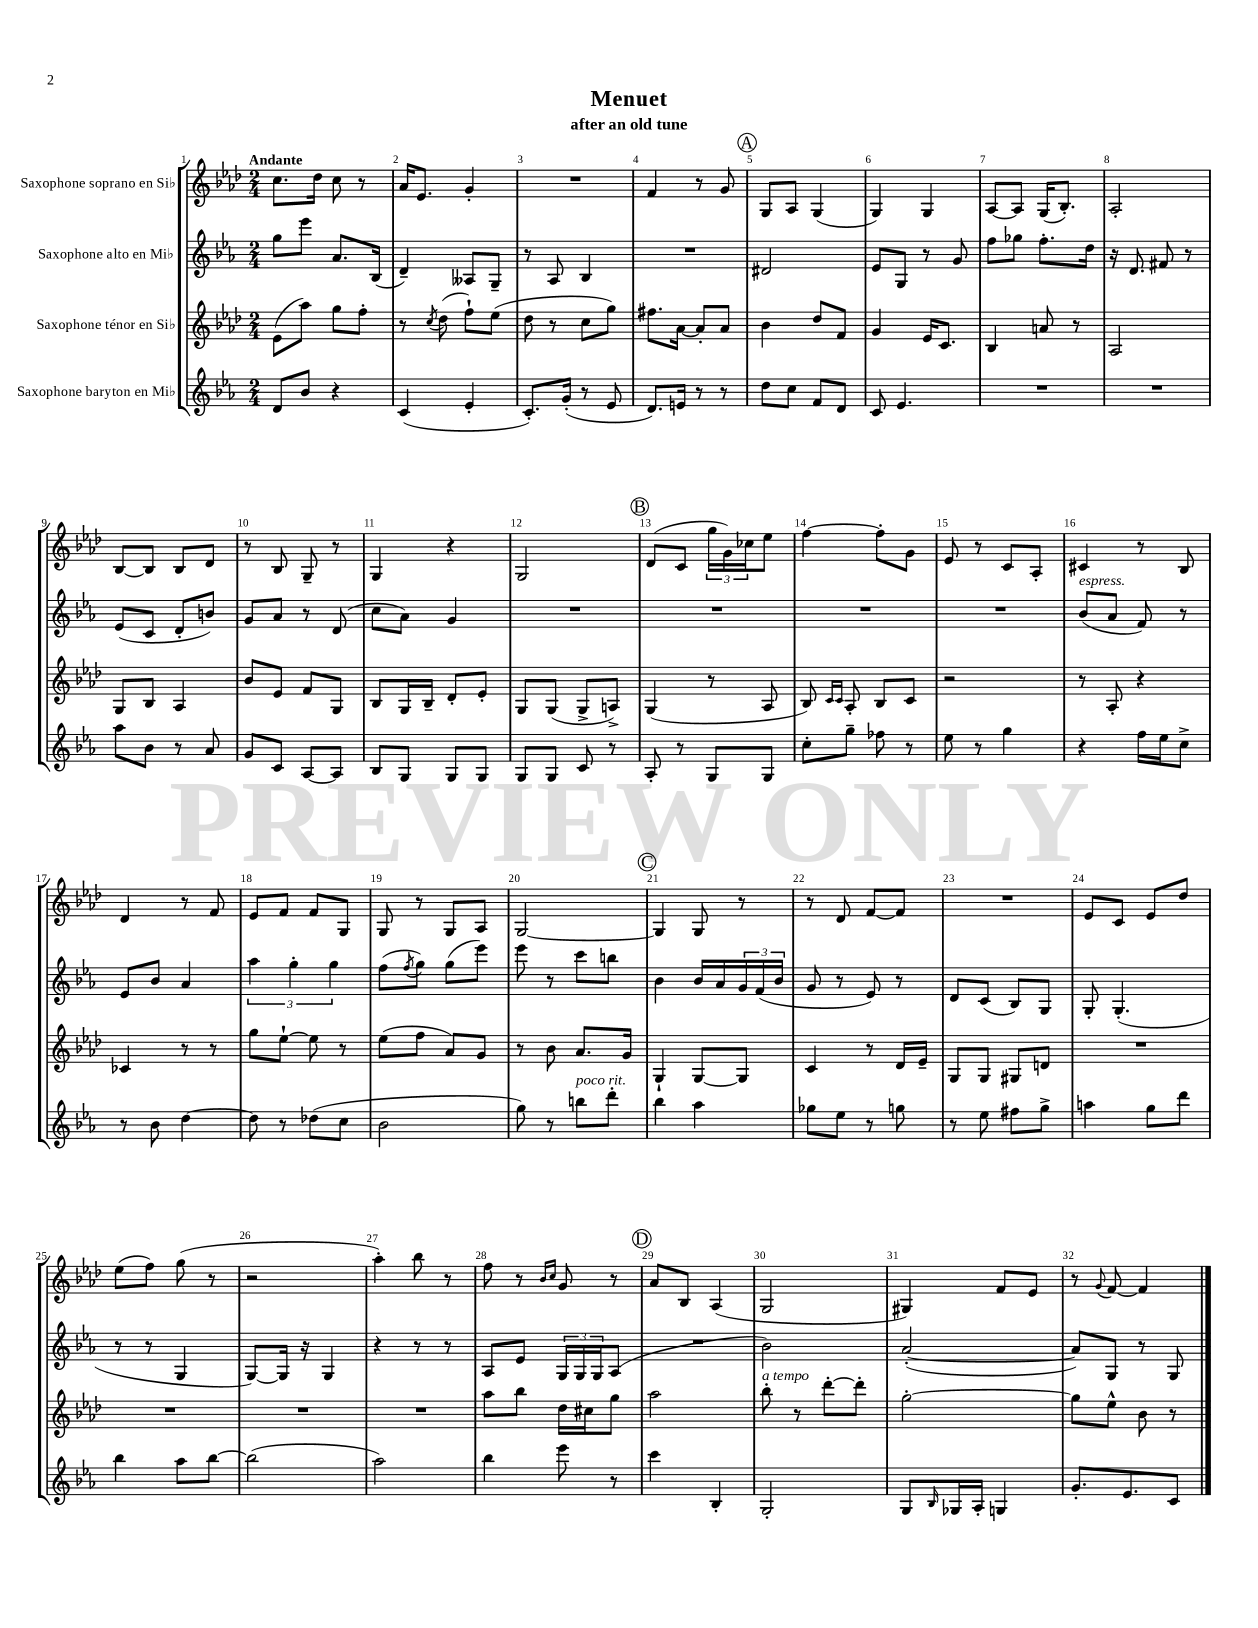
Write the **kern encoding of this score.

**kern	**kern	**kern	**kern
*part4	*part3	*part2	*part1
*staff4	*staff3	*staff2	*staff1
*I"Saxophone baryton en Mi♭	*I"Saxophone ténor en Si♭	*I"Saxophone alto en Mi♭	*I"Saxophone soprano en Si♭
*clefG2	*clefG2	*clefG2	*clefG2
*k[b-e-a-]	*k[b-e-a-d-]	*k[b-e-a-]	*k[b-e-a-d-]
*M2/4	*M2/4	*M2/4	*M2/4
=1	=1	=1	=1
!	!	!	!LO:TX:a:B:t=Andante
8d/L	(8e-\L	8gg\L	8.cc\L
8b-/J	8aa-\J)	8eee-\J	.
.	.	.	16dd-\Jk
4r	8gg\L	8.a-/L	8cc\
.	8ff'\J	.	8r
.	.	(16B-/Jk	.
=2	=2	=2	=2
(4c/	8r	4d~/)	16a-/KL
.	.	.	8.e-/J
.	8qcc/	.	.
.	(8dd-\	.	.
4e-'/	8ff`\L)	8A--X/L	4g'/
.	(8ee-\J	8G~/J	.
=3	=3	=3	=3
8.c'/L)	8dd-\	8r	2r
.	8r	8A-/	.
(16g'/Jk	.	.	.
8r	8cc\L	4B-/	.
8e-/	8gg\J)	.	.
=4	=4	=4	=4
8.d/L)	8.ff#X\L	2r	4f/
16en/Jk	[16a-\Jk	.	.
8r	8a-'/L]	.	8r
8r	8a-/J	.	8g/
!!LO:REH:place=s1:t=A
=5	=5	=5	=5
8dd\L	4b-\	2d#X/	8G/L
8cc\J	.	.	8A-/J
8f/L	8dd-/L	.	(4G/
8d/J	8f/J	.	.
=6	=6	=6	=6
8c/	4g/	8e-/L	4G/)
4.e-/	.	8G/J	.
.	16e-/KL	8r	4G/
.	8.c/J	.	.
.	.	8g/	.
=7	=7	=7	=7
2r	4B-/	8ff\L	[8A-/L
.	.	8gg-X\J	8A-/J]
.	8an/	8.ff'\L	(16G/KL
.	.	.	8.B-'/J)
.	8r	.	.
.	.	16dd\Jk	.
=8	=8	=8	=8
2r	2A-/	16r	2A-'/
.	.	8.d/	.
.	.	8f#X/	.
.	.	8r	.
!!LO:LB:g=z
=9	=9	=9	=9
8aa-\L	8G/L	(8e-/L	[8B-/L
8b-\J	8B-/J	8c/J	8B-/J]
8r	4A-/	8d'/L	8B-/L
8a-/	.	8bn/J)	8d-/J
=10	=10	=10	=10
8g/L	8b-/L	8g/L	8r
8c/J	8e-/J	8a-/J	8B-/
[8A-/L	8f/L	8r	8G~/
8A-/J]	8G/J	(8d/	8r
=11	=11	=11	=11
8B-/L	8B-/L	8cc\L	4G/
8G/J	16G/L	8a-\J)	.
.	16B-~/JJ	.	.
8G/L	8d-'/L	4g/	4r
8G/J	8e-'/J	.	.
=12	=12	=12	=12
8G/L	8G/L	2r	2G/
8G/J	(8G/J	.	.
8c/	8G^/L	.	.
8r	8An^/J)	.	.
!!LO:REH:place=s1:t=B
=13	=13	=13	=13
8A-'/	(4G/	2r	(8d-/L
8r	.	.	8c/J
8G/L	8r	.	24gg\LL
.	.	.	24g\)
.	.	.	24cc-X\J
8G/J	8A-/	.	8ee-\J
=14	=14	=14	=14
8cc'\L	8B-/)	2r	[4ff\
.	16qqc/LL	.	.
.	16qqc/JJ	.	.
8gg~\J	8A-'/	.	.
8ff-X\	8B-/L	.	8ff'\L]
8r	8c/J	.	8g\J
=15	=15	=15	=15
8ee-\	2r	2r	8e-/
8r	.	.	8r
4gg\	.	.	8c/L
.	.	.	8A-'/J
=16	=16	=16	=16
!	!	!LO:TX:a:i:t=espress.	!
4r	8r	(8b-/L	4c#X/
.	8A-'/	8a-/J	.
16ff\LL	4r	8f/)	8r
16ee-\J	.	.	.
8cc^\J	.	8r	8B-/
!!LO:LB:g=z
=17	=17	=17	=17
8r	4c-X/	8e-/L	4d-/
8b-\	.	8b-/J	.
[4dd\	8r	4a-/	8r
.	8r	.	8f/
=18	=18	=18	=18
8dd\]	8gg\L	6aa-\	8e-/L
8r	[8ee-`\J	.	8f/J
.	.	6gg'\	.
(8dd-X\L	8ee-\]	.	8f/L
.	.	6gg\	.
8cc\J	8r	.	8G/J
=19	=19	=19	=19
2b-\	(8ee-\L	(8ff\L	8G/
.	.	8qff/	.
.	8ff\J	8gg\J)	8r
.	8a-/L)	(8gg\L	8G/L
.	8g/J	8eee-\J)	8A-/J
=20	=20	=20	=20
8gg\)	8r	8eee-\	[2G/
8r	8b-\	8r	.
!LO:TX:a:i:t=poco rit.	!	!	!
8bbn\L	8.a-/L	8ccc\L	.
8ddd'\J	.	8bbn\J	.
.	16g/Jk	.	.
!!LO:REH:place=s1:t=C
=21	=21	=21	=21
4bb-\	4G`/	4b-\	4G/]
4aa-\	[8G/L	16b-/LL	8G/
.	.	16a-/	.
.	8G/J]	24g/	8r
.	.	(24f/	.
.	.	24b-/JJ	.
=22	=22	=22	=22
8gg-X\L	4c/	8g/	8r
8ee-\J	.	8r	8d-/
8r	8r	8e-/)	[8f/L
8ggn\	16d-/LL	8r	8f/J]
.	16e-~/JJ	.	.
=23	=23	=23	=23
8r	8G/L	8d/L	2r
8ee-\	8G/J	(8c/J	.
8ff#X\L	8G#X/L	8B-/L)	.
8gg^\J	8dn/J	8G/J	.
=24	=24	=24	=24
4aan\	2r	8G'/	8e-/L
.	.	(4.G'/	8c/J
8gg\L	.	.	8e-/L
8ddd\J	.	.	8dd-/J
!!LO:LB:g=z
=25	=25	=25	=25
4bb-\	2r	8r	(8ee-\L
.	.	8r	8ff\J)
8aa-\L	.	4G/	(8gg\
[8bb-\J	.	.	8r
=26	=26	=26	=26
(2bb-\]	2r	[8G/L)	2r
.	.	16G/Jk]	.
.	.	16r	.
.	.	4G/	.
=27	=27	=27	=27
2aa-\)	2r	4r	4aa-'\)
.	.	8r	8bb-\
.	.	8r	8r
=28	=28	=28	=28
4bb-\	8aa-\L	8A-/L	8ff\
.	8bb-\J	8e-/J	8r
.	.	.	16qqb-/LL
.	.	.	16qqcc/JJ
8eee-\	16dd-\LL	24G/LL	8g/
.	.	24G/	.
.	16cc#X\J	.	.
.	.	24G/J	.
8r	8gg\J	(8A-/J	8r
!!LO:REH:place=s1:t=D
=29	=29	=29	=29
4ccc\	2aa-\	2r	8a-/L
.	.	.	8B-/J
4B-'/	.	.	(4A-/
=30	=30	=30	=30
!	!LO:TX:a:i:t=a tempo	!	!
2G'/	8bb-'\	2b-\)	2G/
.	8r	.	.
.	[8ddd-'\L	.	.
.	8ddd-'\J]	.	.
=31	=31	=31	=31
8G/L	[2gg'\	([2a-'/	4G#X/)
16qqB-/	.	.	.
16G-X/L	.	.	.
16A-'/JJ	.	.	.
4Gn/	.	.	8f/L
.	.	.	8e-/J
=32	=32	=32	=32
8.g'/L	8gg\L]	8a-/L])	8r
.	.	.	8qqg/
.	8ee-^^\J	8G/J	[8f/
8.e-/	.	.	.
.	8b-\	8r	4f/]
8c/J	8r	8G/	.
==	==	==	==
*-	*-	*-	*-
